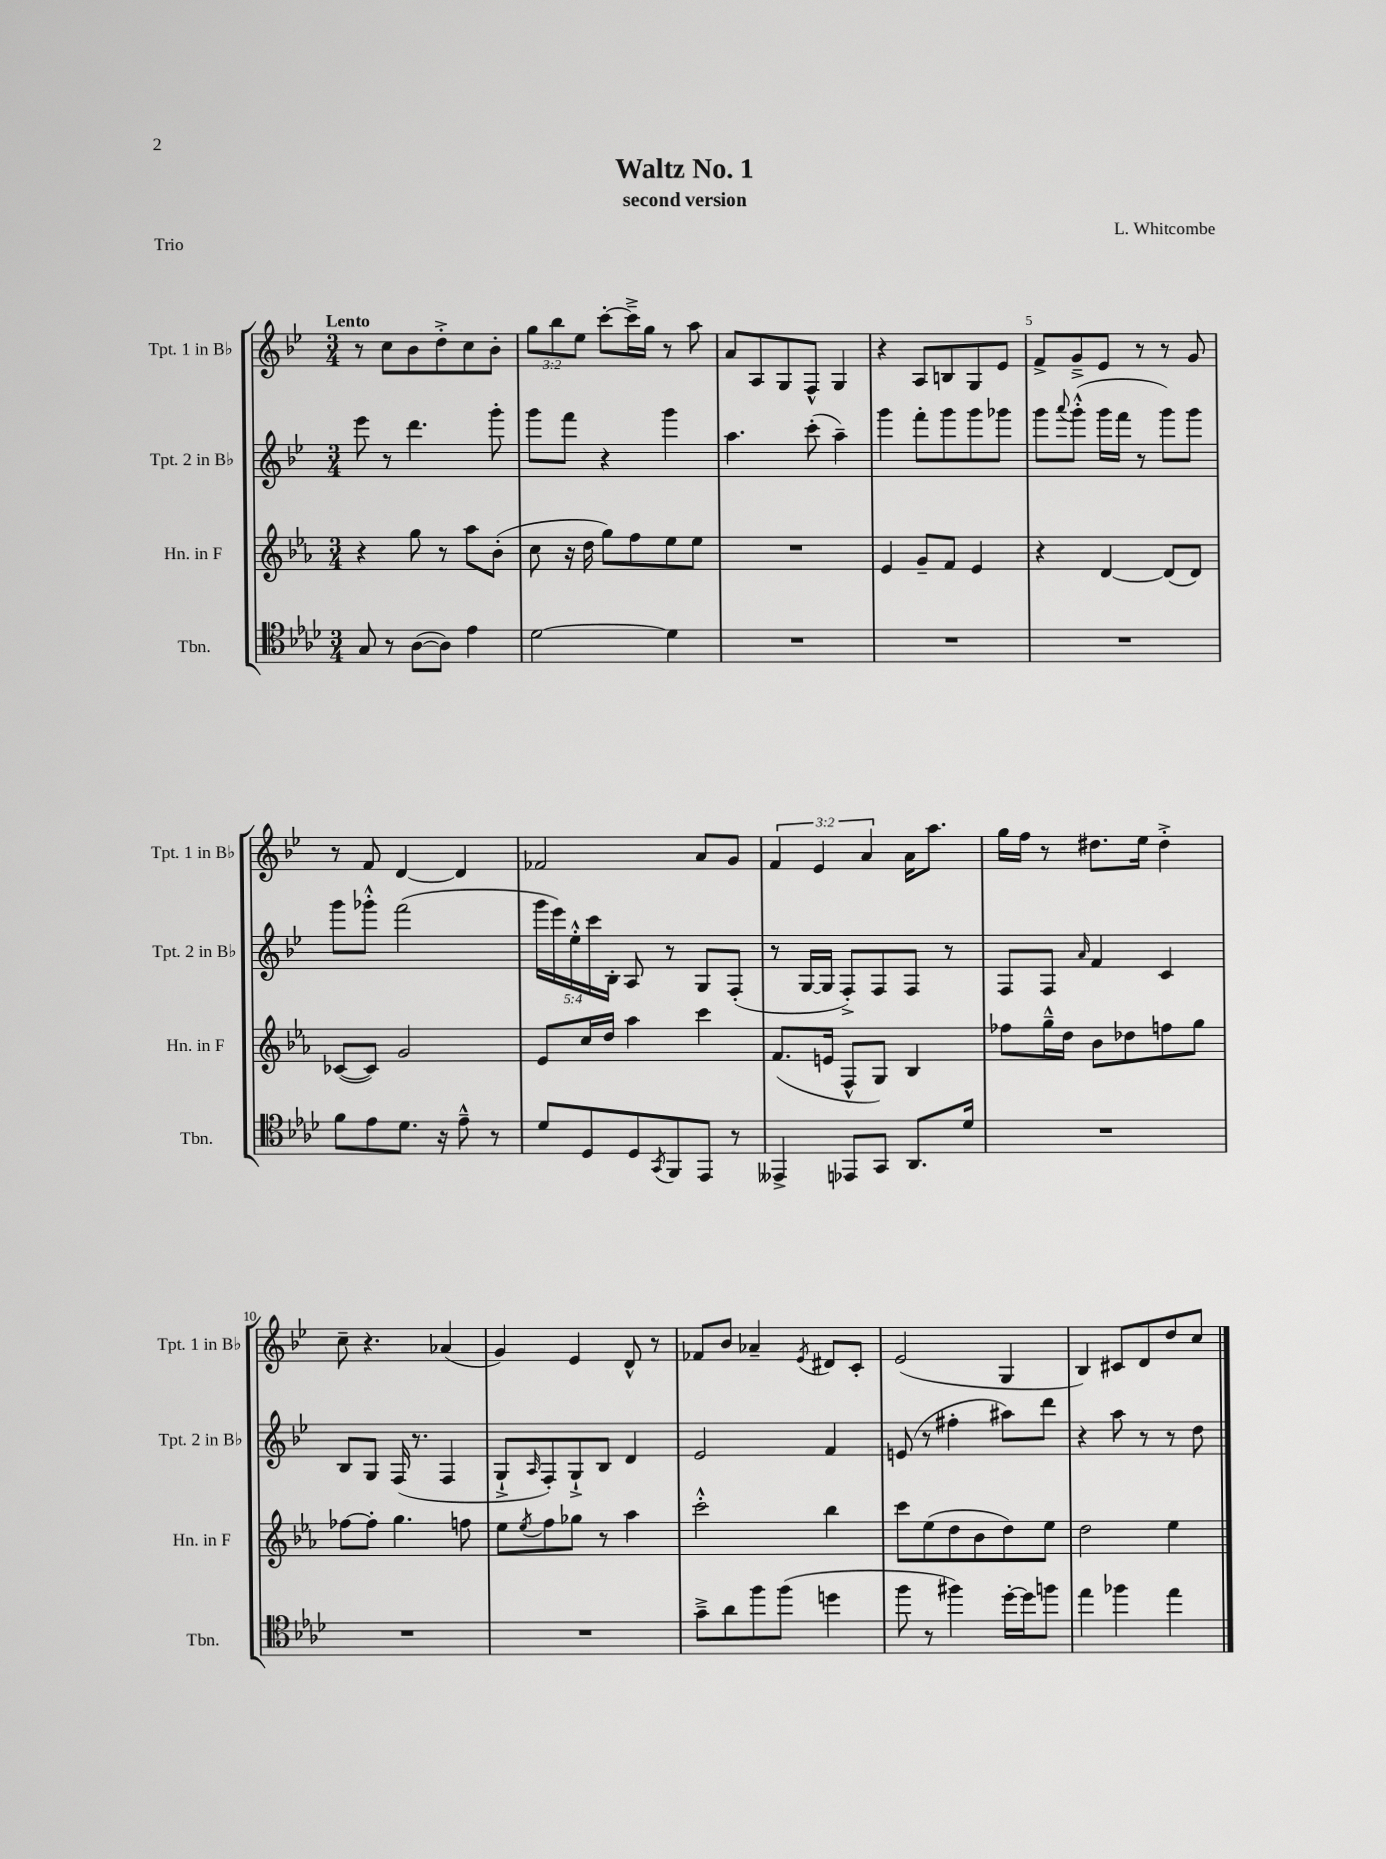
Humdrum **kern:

**kern	**kern	**kern	**kern
*staff4	*staff3	*staff2	*staff1
*clefC4	*clefG2	*clefG2	*clefG2
*k[b-e-a-d-]	*k[b-e-a-]	*k[b-e-]	*k[b-e-]
*M3/4	*M3/4	*M3/4	*M3/4
8G	4r	8eee-	8r
8r	.	8r	8cc
([8A-	8gg	4.ddd	8b-
8A-])	8r	.	8dd'^
4e-	8aa-	.	8cc
.	(8b-'	8ggg'	8b-'
=	=	=	=
[2d-	8cc	8ggg	12gg
.	.	.	12bb-
.	16r	8fff	.
.	.	.	12ee-
.	16dd	.	.
.	8gg)	4r	[8ccc'
.	8ff	.	16ccc~^]
.	.	.	16gg
4d-]	8ee-	4ggg	8r
.	8ee-	.	8aa
=	=	=	=
2.r	2.r	4.aa	8a
.	.	.	8A
.	.	.	8G
.	.	(8ccc'	8F^^
.	.	4aa~)	4G
=	=	=	=
2.r	4e-	4ggg	4r
.	8g~	8fff'	8A
.	8f	8ggg	8B
.	4e-	8ggg	8G
.	.	8ggg-	8e-
=	=	=	=
2.r	4r	8ggg	8f^
.	.	8qqaaa	.
.	.	(8ggg'^^	8g~^
.	[4d	16ggg	8e-
.	.	16fff	.
.	.	8r	8r
.	(8d]	8ggg)	8r
.	8d)	8ggg	8g
=	=	=	=
8f	([8c-	8ggg	8r
8e-	8c-])	8ggg-'^^	8f
8.d-	2g	(2fff	[4d
16r	.	.	.
8e-~^^	.	.	4d]
8r	.	.	.
=	=	=	=
8d-	8e-	20ggg	2f-
.	.	20eee-)	.
.	.	20ee-'^^	.
8D-	16cc	.	.
.	.	20ccc	.
.	16dd	.	.
.	.	20B-'	.
8D-	4aa-	8A	.
8qGG	.	.	.
8FF	.	8r	.
8EE-	4ccc	8G	8a
8r	.	(8F'	8g
=	=	=	=
4EE--^	(8.f	8r	6f
.	.	[16G	.
.	.	.	6e-
.	16e	16G]	.
8EE-	8F^^	8F'^)	.
.	.	.	6a
8GG	8G)	8F	.
8.AA-	4B-	8F	16a
.	.	.	8.aa
.	.	8r	.
16d-	.	.	.
=	=	=	=
2.r	8ff-	8F	16gg
.	.	.	16ff
.	16gg~^^	8F	8r
.	16dd	.	.
.	.	16qqa	.
.	8b-	4f	8.dd#
.	8dd-	.	.
.	.	.	16ee-
.	8ff	4c	4dd#'^
.	8gg	.	.
=	=	=	=
2.r	[8ff-	8B-	8cc~
.	8ff-']	8G	4.r
.	4.gg	(16F	.
.	.	8.r	.
.	.	4F	(4a-
.	8ff	.	.
=	=	=	=
2.r	8ee-	8G`^	4g)
.	8qee-	16qqA	.
.	8ff	8F')	.
.	8gg-	8G`^	4e-
.	8r	8B-	.
.	4aa-	4d	8d^^
.	.	.	8r
=	=	=	=
8g~^	2ccc'^^	2e-	8f-
8a-	.	.	8b-
8ff	.	.	4a-~
(8ff	.	.	.
.	.	.	8qe-
4dd	4bb-	4f	8d#
.	.	.	8c'
=	=	=	=
8ff	8ccc	(8e	(2e-
8r	(8ee-	8r	.
4ff#)	8dd	4ff#'	.
.	8b-	.	.
[16dd-'	8dd)	8aa#)	4G
16dd-]	.	.	.
8ff	8ee-	8ddd	.
=	=	=	=
4ee-	2dd	4r	4B-)
4ff-	.	8aa	8c#
.	.	8r	8d
4ee-	4ee-	8r	8dd
.	.	8dd	8cc
==	==	==	==
*-	*-	*-	*-
